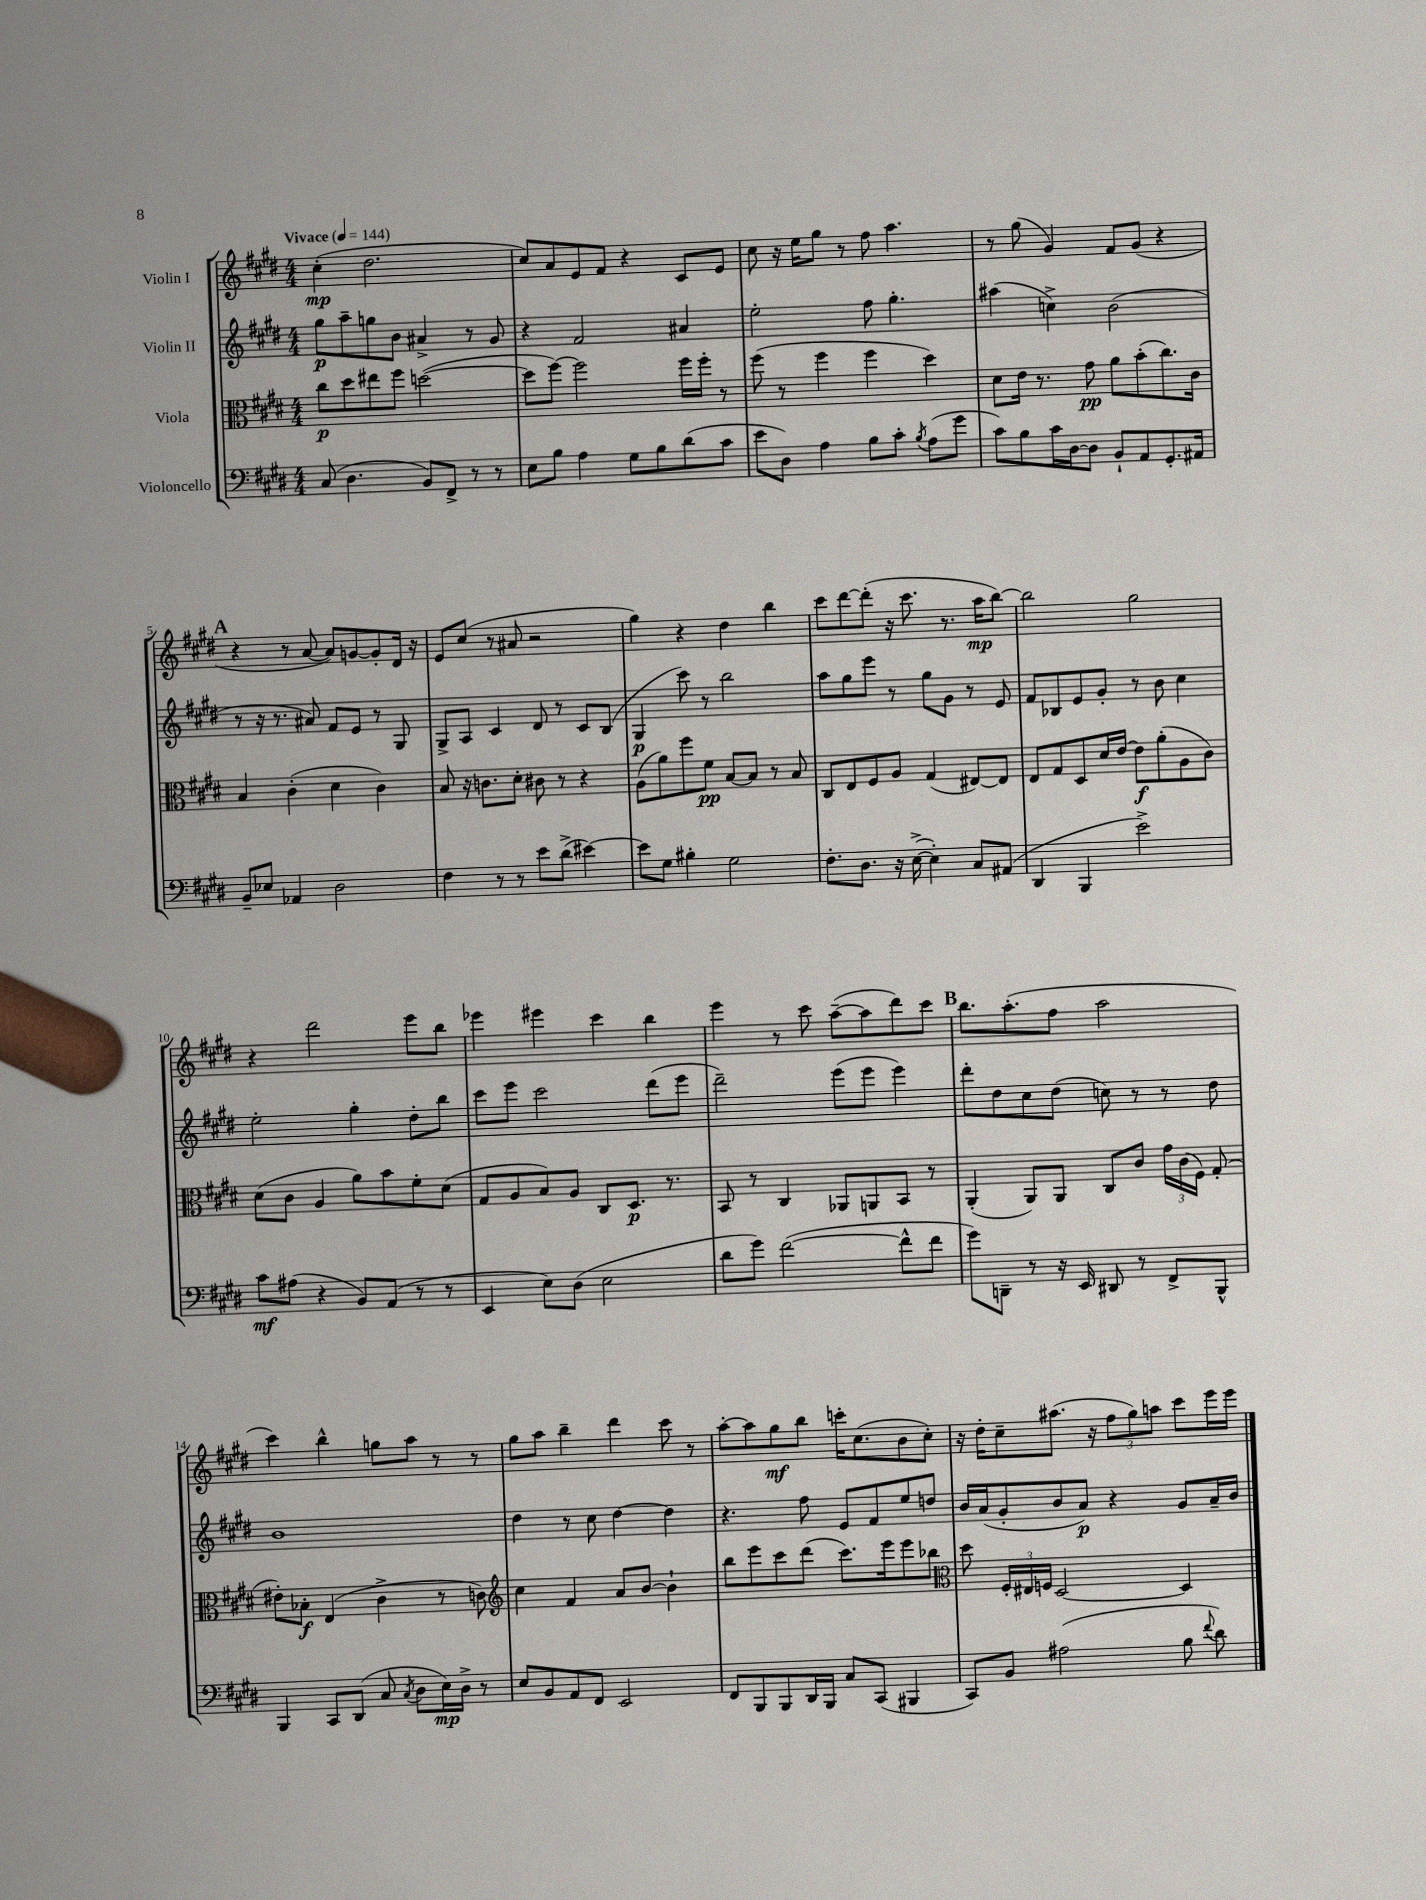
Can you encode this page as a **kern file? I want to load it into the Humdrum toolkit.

**kern	**kern	**kern	**kern
*staff4	*staff3	*staff2	*staff1
*clefF4	*clefC3	*clefG2	*clefG2
*k[f#c#g#d#]	*k[f#c#g#d#]	*k[f#c#g#d#]	*k[f#c#g#d#]
*M4/4	*M4/4	*M4/4	*M4/4
*MM144	*MM144	*MM144	*MM144
(8C#/	8cc#\L	8gg#\L	(4cc#'\
4.D#\	8dd#\	8aa~\	.
.	8ee#\	8gg\	2.dd#\
.	8ff#\J	8b\J	.
8BB/L)	([2dd\	4a#^/	.
8FF#^/J	.	.	.
8r	.	8r	.
8r	.	8g#/	.
=	=	=	=
8E\L	8dd\]L	4r	8cc#/L)
8B\J	[8ff#\J)	.	8a/
4A\	2ff#\]	2f#/	8e/
.	.	.	8f#/J
8G#\L	.	.	4r
8B\	.	.	.
(8d#\	16ff#\LL	4a#/	8c#/L
.	16ff#'\JJ	.	.
8c#\J	8r	.	8e/J
=	=	=	=
8e\L	(8ff#\	2ee'\	8cc#\
8D#\J)	8r	.	16r
.	.	.	16ee\LK
4A\	4ff#\	.	8gg#\J
.	.	.	8r
8B\L	4ff#\	8ff#\	8ff#\
8c#'\J	.	4.gg#'\	4.aa\
8qB/	.	.	.
(8A\L	4dd#\)	.	.
8g#\J	.	.	.
=	=	=	=
8c#\L)	8d#\L	(4aa#\	8r
8B\	16e\Jk	.	(8gg#\
.	8.r	.	.
16c#\L	.	4cc^\)	4g#/)
[16D#\J	.	.	.
8D#\]J	8g#\	.	.
8BB`/L	8a\L	(2b\	8f#/L
8AA/	(8b'\	.	(8g#/J
8.GG#'/	8.cc#\)	.	4r
16AA#/Jk	16c#\Jk	.	.
=	=	=	=
8BB~/L	4B/	8r	4r
8E-/J	.	16r	.
.	.	8.r	.
4AA-/	(4c#'\	.	8r
.	.	8a#/)	[8a/
2D#\	4d#\	8f#/L	8a/]L)
.	.	8e/J	[8g/
.	4c#\)	8r	8g'/]
.	.	8G#/	16d#/Jk
.	.	.	16r
=	=	=	=
4F#\	8B/	8G#^/L	8e/L
.	16r	8A/J	(8cc#/J
.	8.c\L	.	.
8r	.	4c#/	8r
8r	8d#'\J	.	8a#/
8e\L	8c#\	8d#/	2r
(8d#^\J	8r	8r	.
[4e#\)	4r	8c#/L	.
.	.	(8B/J	.
=	=	=	=
8e#\]L	(8A\L	4G#/	4gg#\)
8G#\J	8a\)	.	.
4B#'\	8ff#\	8ccc#\)	4r
.	8f#\J	8r	.
2G#\	[8B/L	2bb\	4dd#\
.	8B/]J	.	.
.	8r	.	4bb\
.	8B/	.	.
=	=	=	=
8.F#'\L	8C#/L	8aa\L	8ccc#\L
.	8E/	8gg#\	[8ddd#\
8.D#\J	.	.	.
.	8F#/	8eee\J	(8ddd#'\]J
16r	8A/J	8r	16r
([16E^\	.	.	8.ccc#\
4E'\])	(4G#/	8gg#\L	.
.	.	8g#\J	8.r
8C#/L	[8E#/L)	8r	.
.	.	.	16aa\LK
(8AA#/J	8E#/]J	8e/	[8bb\J)
=	=	=	=
4DD#/	8E/L	8f#/L	2bb\]
.	8G#/	8B-/	.
4BBB/	8D#/	8e/	.
.	16d#/L	8g#'/J	.
.	[16e/JJ	.	.
2e^\)	8e\]L	8r	2gg#\
.	(8a'\	8b\	.
.	8A\	4cc#\	.
.	8c#\J)	.	.
=	=	=	=
8c#\L	(8d#\L	2ee'\	4r
(8A#\J	8c#\J	.	.
4r	4A/	.	2ddd#\
8BB/L)	8a\L)	4gg#'\	.
(8AA/J	8b\	.	.
8r	8f#'\	8dd#'\L	8eee\L
8r	(8d#\J	8bb\J	8bb\J
=	=	=	=
4EE/	8G#/L	8ccc#\L	4eee-\
.	8A/	8eee\J	.
8E\L)	8B/)	2ccc#\	4eee#\
(8D#\J	8A/J	.	.
2E\	8C#/L	.	4ccc#\
.	8.D#/J	.	.
.	.	(8ddd#\L	4bb\
.	8.r	.	.
.	.	8eee\J	.
=	=	=	=
8d#\L	8BB/	2ddd#~\)	4eee\
8g#\J)	8r	.	.
([2f#\	4C#/	.	8r
.	.	.	8ccc#\
.	8AA-/L	(8eee\L	([8aa~\L
.	8AA/	8eee\J	8aa\]
8f#^^\]L	8BB/J	4eee\)	8ddd#\)
8f#\J	8r	.	8ccc#\J
=	=	=	=
8g#\L)	(4AA'/	8ddd#'\L	8.bb\L
8DD~\J	.	8dd#\	.
.	.	.	(8.aa'\
8r	8AA/L)	8cc#\	.
16r	8AA/J	(8dd#\J	8ff#\J
16EE/	.	.	.
8DD#/	8C#/L	8cc\)	2aa\
8r	8c#/J	8r	.
8FF#^/L	24g#\LL	8r	.
.	(24c#\	.	.
.	24F#\JJ)	.	.
8BBB^^/J	(8G#'/	8dd#\	.
=	=	=	=
4BBB/	8e#'\L)	1b	4ccc#\)
.	8B-'\J	.	.
8CC#/L	(4E/	.	4bb^^\
(8DD#/J	.	.	.
8C#/	4c#^\	.	8gg\L
8qC#/	.	.	.
8D#\L	.	.	8aa\J
16E\L)	8r	.	8r
16D#^\JJ	.	.	.
8r	8c\)	.	8r
=	=	=	=
*	*clefG2	*	*
8E/L	4cc#\	4dd#\	8gg#\L
8BB/	.	.	8aa\J
8AA/	4f#/	8r	4bb~\
8FF#/J	.	8cc#\	.
2EE/	8a/L	[4dd#\	4ddd#\
.	[8b/J	.	.
.	4b`\]	4dd#\]	8ccc#\
.	.	.	8r
=	=	=	=
8FF#/L	8bb\L	4.r	[8aa'\L
8BBB/	8eee\	.	8aa\]
8BBB/	8ccc#\	.	8gg#\
16DD#/L	(8ddd#\J	8ff#\	8bb\J
16BBB/JJ	.	.	.
8C#/L	8.ccc#\L)	8e/L	16ccc'\LK
.	.	.	(8.cc#\
(8CC#/J	.	8f#/	.
.	16eee\k	.	.
4BBB#/	8eee\	8ee/	8b\
.	8bb-\J	8dd/J	8cc#'\J)
=	=	=	=
*	*clefC3	*	*
8CC#/L)	8dd#\	16b/LL	16r
.	.	(16a/J	16dd#'\LK
8BB/J	24F#'/LL	8g#'/	8cc#~\
.	24E#/	.	.
.	24F/JJ	.	.
(2A#\	[2D#/	8b/	(8.aa#\J
.	.	8a/J)	.
.	.	.	16r
.	.	4r	12ff#\L
.	.	.	12gg#\)
.	.	.	12aa\J
8B\	4D#/]	8g#/L	8ccc#\L
8qqf#/	.	.	.
8d#\)	.	16a~/L	16eee\L
.	.	16b/JJ	16eee\JJ
==	==	==	==
*-	*-	*-	*-
